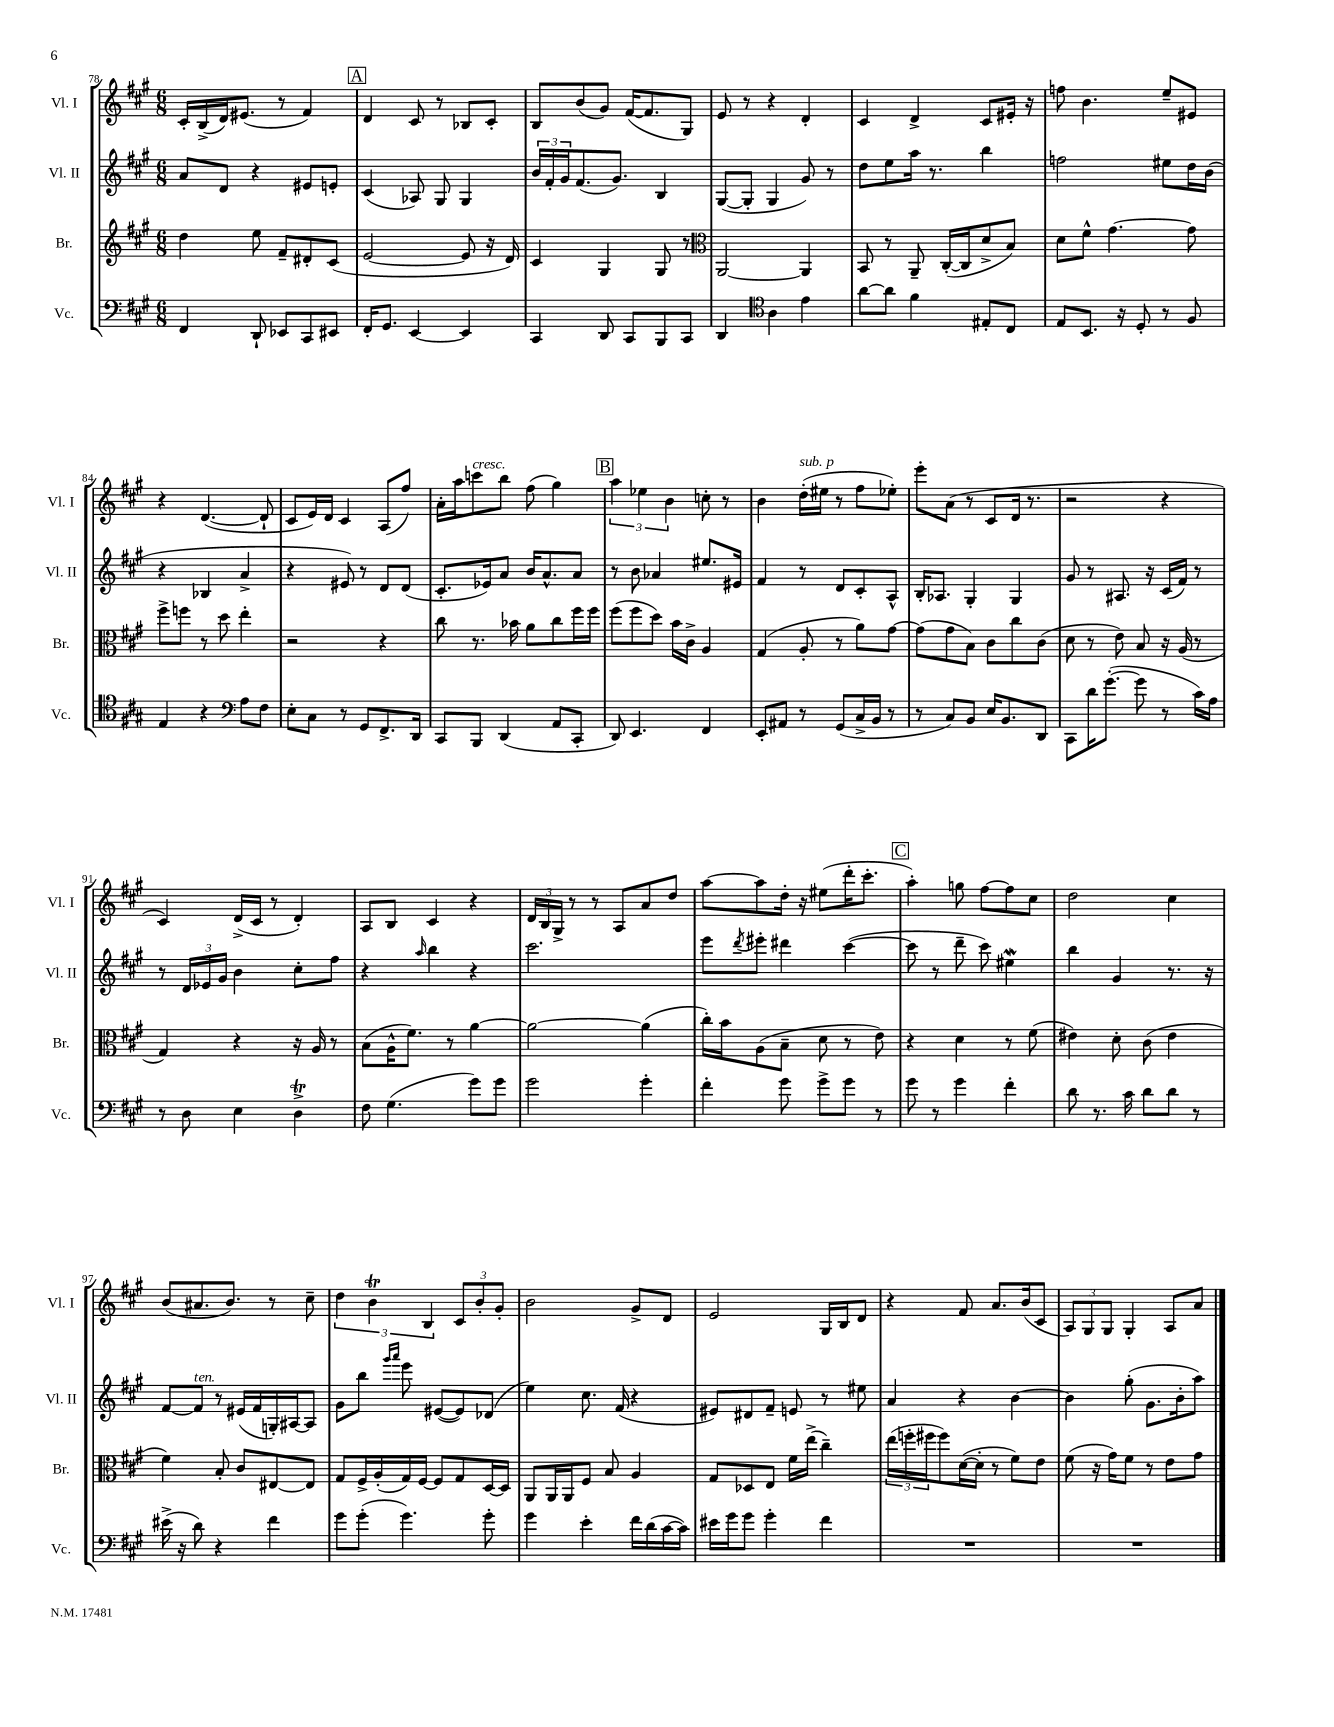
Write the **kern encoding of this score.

**kern	**kern	**kern	**kern
*part4	*part3	*part2	*part1
*staff4	*staff3	*staff2	*staff1
*I"Vc.	*I"Br.	*I"Vl. II	*I"Vl. I
*I'Vc.	*I'Br.	*I'Vl. II	*I'Vl. I
*clefF4	*clefG2	*clefG2	*clefG2
*k[f#c#g#]	*k[f#c#g#]	*k[f#c#g#]	*k[f#c#g#]
*M6/8	*M6/8	*M6/8	*M6/8
=78	=78	=78	=78
4FF#/	4dd\	8a/L	16c#'/LL
.	.	.	(16B^/
.	.	8d/J	16d/J)
.	.	.	(8.e#X/J
8DD`/	8ee\	4r	.
8EE-X/L	8f#~/L	.	8r
8CC#/	8d#X'/	8e#X/L	4f#/)
8EE#X/J	(8c#/J	8en'/J	.
!!LO:REH:place=s1:t=A
=79	=79	=79	=79
16FF#'/KL	[2e/	(4c#/	4d/
8.GG#/J	.	.	.
[4EE/	.	8A-X/)	8c#/
.	.	8G#/	8r
4EE/]	8e/]	4G#/	8B-X/L
.	16r	.	8c#'/J
.	16d/)	.	.
=80	=80	=80	=80
4CC#/	4c#/	24b/LL	8B/L
.	.	24f#'/	.
.	.	24g#/J	.
.	.	(8.f#/	(8b/
8DD/	4G#/	.	8g#/J)
.	.	8.g#/J)	.
8CC#/L	.	.	([16f#/KL
.	.	.	8.f#/]
8BBB/	8G#/	4B/	.
8CC#/J	8r	.	8G#/J)
=81	=81	=81	=81
*	*clefC3	*	*
4DD/	[2AA/	([8G#/L	8e/
.	.	8G#'/J]	8r
*clefC4	*	*	*
4A\	.	4G#/	4r
4e\	4AA/]	8g#/)	4d'/
.	.	8r	.
=82	=82	=82	=82
[8a\L	8BB/	8dd\L	4c#/
8a\J]	8r	8ee\	.
4f#\	8AA~/	16aa\Jk	4d^/
.	.	8.r	.
.	([16C#'/LL	.	.
.	16C#/J]	.	.
8E#X'/L	8d^/	4bb\	8c#/L
8C#/J	8B/J)	.	16e#X'/Jk
.	.	.	16r
=83	=83	=83	=83
8E/L	8d\L	2ffn\	8ffn\
8.BB/J	8f#^^\J	.	4.b\
.	[4.g#\	.	.
16r	.	.	.
8D'/	.	.	.
8r	.	8ee#X\L	8ee~/L
8F#/	8g#\]	16dd\L	8e#X/J
.	.	(16b\JJ	.
!!LO:LB:g=z
=84	=84	=84	=84
4E/	8ff#^\L	4r	4r
.	8ffn\J	.	.
4r	8r	4B-X/	([4.d/
.	8dd\	.	.
*clefF4	*	*	*
8A\L	4ee'\	4a^/	.
8F#\J	.	.	8d`/]
=85	=85	=85	=85
8E'\L	2r	4r	8c#/L
8C#\J	.	.	16e/L)
.	.	.	16d/JJ
8r	.	8e#X/)	4c#/
8GG#/L	.	8r	.
8.FF#^/	4r	8d/L	(8A/L
.	.	(8d/J	8ff#/J)
16DD/Jk	.	.	.
=86	=86	=86	=86
8CC#/L	8cc#\	8.c#'/L	16a'\LL
.	.	.	16aa\J
!	!	!	!LO:TX:a:i:t=cresc.
8BBB/J	8.r	.	8cccn\
.	.	16e-X/k)	.
(4DD/	.	8a/J	8bb\J
.	16b-X\	.	.
.	8a\L	16b/KL	(8ff#\
.	.	8.a^^/	.
8AA/L	8cc#\	.	4gg#\)
8CC#'/J	16ff#\L	8a/J	.
.	16ff#\JJ	.	.
!!LO:REH:place=s1:t=B
=87	=87	=87	=87
8DD/)	(8ff#\L	8r	6aa\
4.EE/	8ff#\	8b\	.
.	.	.	6ee-X\
.	8dd\J)	4a-X/	.
.	.	.	6b\
.	16b\LL	.	.
.	16c#^\JJ	.	.
4FF#/	4A/	8.ee#X/L	8ccn'\
.	.	.	8r
.	.	16e#X/Jk	.
=88	=88	=88	=88
8EE'/L	(4G#/	4f#/	4b\
8AA#X/J	.	.	.
!	!	!	!LO:TX:a:i:t=sub. p
8r	8A'/	8r	(16dd'\LL
.	.	.	16ee#X\JJ
(8GG#/L	8r	8d/L	8r
16C#^/L	8a\L)	8c#'/	8ff#\L
16BB/JJ	.	.	.
8r	[8g#\J	8A^^/J	8ee-X'\J)
=89	=89	=89	=89
8r	(8g#\L]	16B'/KL	8eee'\L
.	.	8.A-X/J	.
8C#/L)	8g#\	.	(8a\J
8BB/J	8B\J)	4G#'/	8r
16E/KL	8c#\L	.	8c#/L
8.BB/	.	.	.
.	8cc#\	4G#/	16d/Jk
.	.	.	8.r
8DD/J	(8c#\J	.	.
=90	=90	=90	=90
8CC#\L	8d\	8g#/	2r
16d\K	8r	8r	.
([8.g#'\J	.	.	.
.	8e\)	8.A#X/	.
8g#\]	8B/	.	.
.	.	16r	.
8r	16r	(16c#/LL	4r
.	(16A/	16f#/JJ)	.
16c#\LL)	8r	8r	.
16A\JJ	.	.	.
!!LO:LB:g=z
=91	=91	=91	=91
8r	4G#/)	8r	4c#/)
8D\	.	24d/LL	.
.	.	24e-X/	.
.	.	24g#/JJ	.
4E\	4r	4b\	(16d^/LL
.	.	.	16c#/JJ
.	.	.	8r
4DT^\	16r	8cc#'\L	4d'/)
.	16A/	.	.
.	8r	8ff#\J	.
=92	=92	=92	=92
8F#\	(8B\L	4r	8A/L
(4.G#\	16A^^\K	.	8B/J
.	8.f#\J)	.	.
.	.	16qqaa/	.
.	.	4bb\	4c#/
.	8r	.	.
8g#\L)	[4a\	4r	4r
8g#\J	.	.	.
=93	=93	=93	=93
2g#\	2a\_	2.ccc#\	24d/LL
.	.	.	24B/
.	.	.	24G#^/JJ
.	.	.	8r
.	.	.	8r
.	.	.	8A/L
4g#'\	(4a\]	.	8a/
.	.	.	8dd/J
=94	=94	=94	=94
4f#'\	16cc#'\LL)	8eee\L	[8aa\L
.	16b\J	.	.
.	.	8qddd/	.
.	(8A\	8eee#X'\J	8aa\]
8g#\	8B~\J	4ddd#X\	16dd'\Jk
.	.	.	16r
8g#^\L	8d\	.	(8ee#X\L
8g#\J	8r	([4ccc#\	16ddd'\K
.	.	.	8.ccc#'\J
8r	8e\)	.	.
!!LO:REH:place=s1:t=C
=95	=95	=95	=95
8g#\	4r	8ccc#\]	4aa'\)
8r	.	8r	.
4g#\	4d\	8ddd~\	8ggn\
.	.	8ccc#\)	[8ff#\L
4f#'\	8r	4ee#XW\	8ff#\]
.	(8f#\	.	8cc#\J
=96	=96	=96	=96
8d\	4e#X\)	4bb\	2dd\
8.r	.	.	.
.	8d'\	4g#/	.
16c#\	.	.	.
8d\L	(8c#\	.	.
8d\J	4e#\	8.r	4cc#\
8r	.	.	.
.	.	16r	.
!!LO:LB:g=z
=97	=97	=97	=97
(16e#X^\	4f#\)	[8f#/L	(8b/L
16r	.	.	.
!	!	!LO:TX:a:i:t=ten.	!
8d\)	.	8f#/J]	8.a#X/
4r	8B'/	8r	.
.	.	.	8.b/J)
.	8c#/L	(16e#X/LL	.
.	.	16f#/	.
4f#\	[8E#X/	16Gn'/)	8r
.	.	[16A#X/J	.
.	8E#/J]	8A#/J]	8cc#~\
=98	=98	=98	=98
8g#\L	8G#/L	8g#\L	6dd\
(8g#'\J	16F#^/L	8bb\J	.
.	.	.	6bT\
.	(16A'/	.	.
.	.	16qqggg#/LL	.
.	.	16qqaaa/JJ	.
4.g#\)	16G#/)	8eee\	.
.	[16F#/JJ	.	.
.	.	.	6B/
.	8F#/L]	([8e#X/L	.
.	8G#/	8e#/])	12c#/L
.	.	.	12b'/
8g#'\	[16D/L	(8d-X/J	.
.	.	.	12g#'/J
.	16D/JJ]	.	.
=99	=99	=99	=99
4g#\	8AA/L	4ee\)	2b\
.	16AA/L	.	.
.	16AA/J	.	.
4e'\	8F#/J	8.cc#\	.
.	8B/	.	.
.	.	(16f#/	.
16f#\LL	4A/	4r	8g#^/L
(16d\	.	.	.
[16c#\	.	.	8d/J
16c#\JJ])	.	.	.
=100	=100	=100	=100
16e#X\LL	8G#/L	8e#X/L)	2e/
16g#\J	.	.	.
8g#\J	8D-X/	8d#X/	.
4g#'\	8E/J	8f#~/J	.
.	16f#\LL	8en/	.
.	(16ee^\JJ	.	.
4f#\	4cc#~\)	8r	16G#/LL
.	.	.	16B/J
.	.	8ee#X\	8d/J
=101	=101	=101	=101
2.r	(24ee\LL	4a/	4r
.	24ffn'\	.	.
.	24ff#X\J	.	.
.	8ff#\)	.	.
.	([16d\L	4r	8f#/
.	16d'\JJ]	.	.
.	8r	.	8.a/L
.	8f#\L)	[4b\	.
.	.	.	(16b/k
.	8e\J	.	8c#/J
=102	=102	=102	=102
2.r	(8f#\	4b\]	12A/L)
.	.	.	12G#/
.	16r	.	.
.	.	.	12G#/J
.	16g#\KL)	.	.
.	8f#\J	(8gg#'\	4G#'/
.	8r	8.g#\L	.
.	8e\L	.	8A/L
.	.	16b'\k	.
.	8g#\J	8aa\J)	8a/J
==	==	==	==
*-	*-	*-	*-
